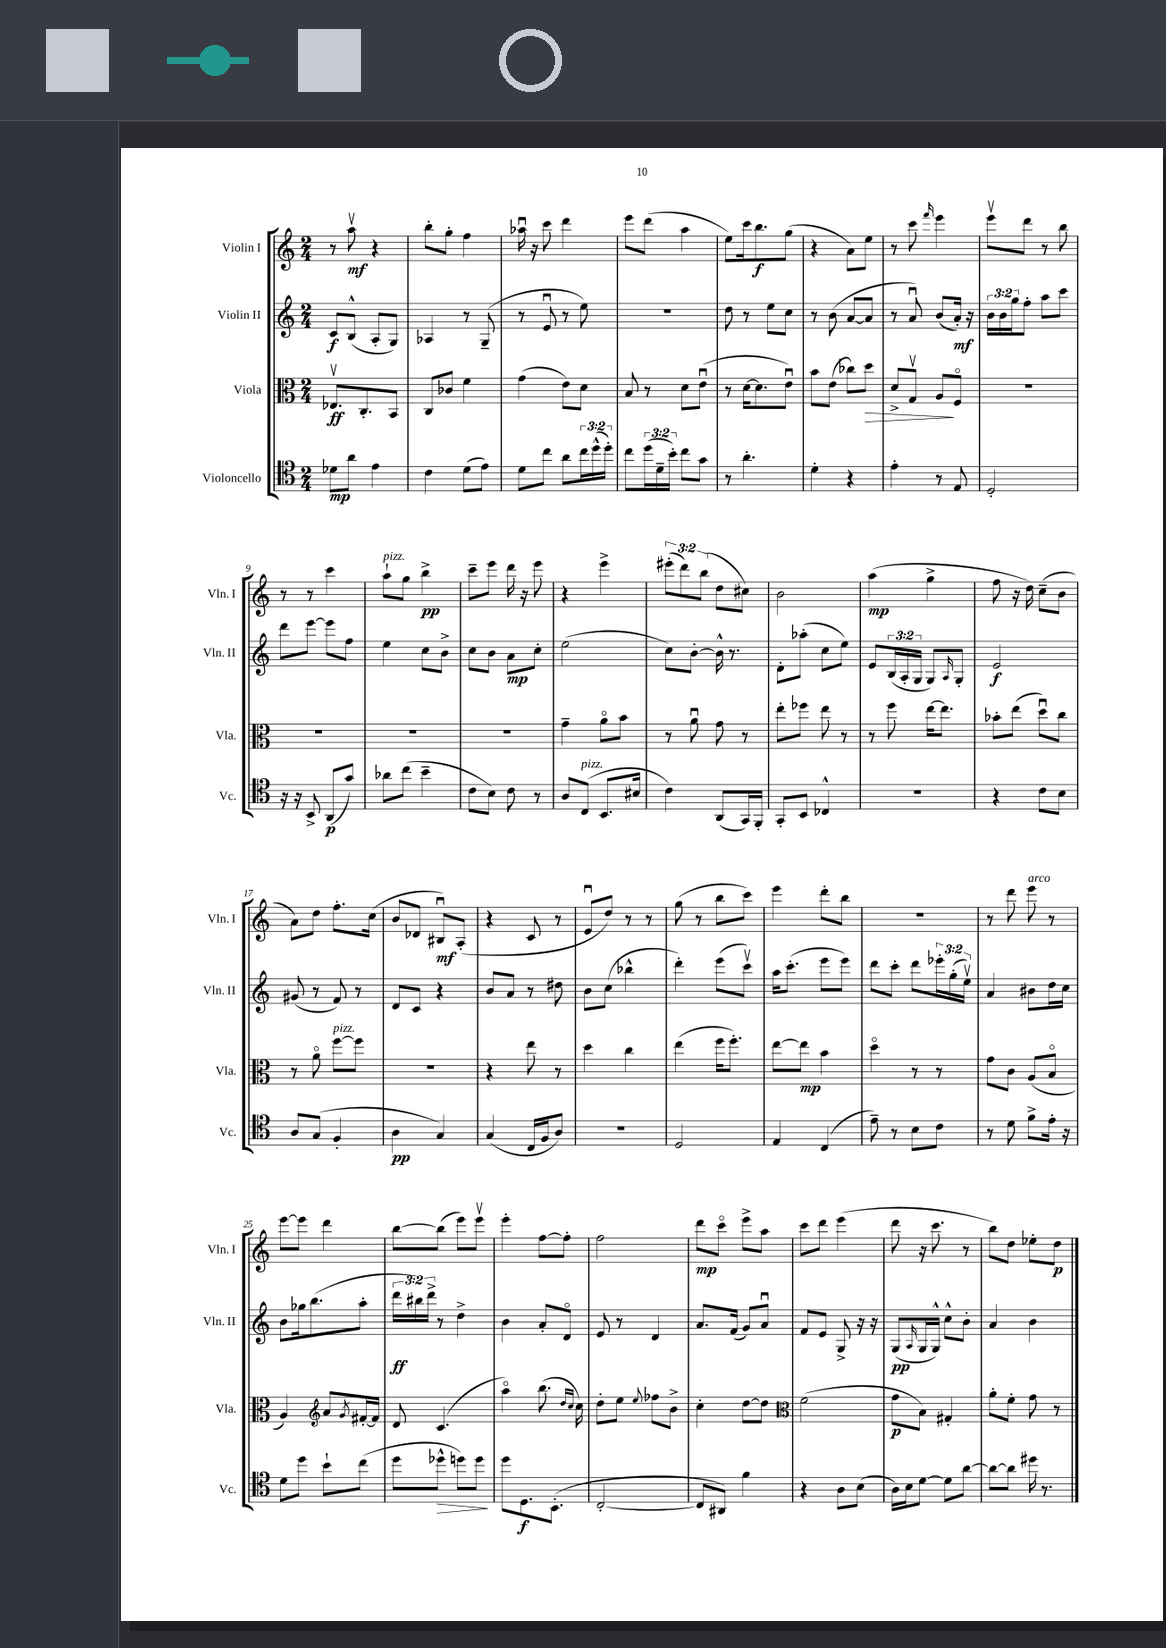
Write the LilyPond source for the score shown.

<<
\new StaffGroup <<
\new Staff = "s0" \with { instrumentName = "Violin I" shortInstrumentName = "Vln. I" } {
    \clef treble \key c \major \numericTimeSignature \time 2/4 \override Staff.TupletNumber.text = #tuplet-number::calc-fraction-text
    r8 a''8\upbow\mf r4 |
    b''8-. g''8-. f''4 |
    aes''16\downbow r16 c'''8 d'''4 |
    e'''8 d'''8( a''4 |
    e''8) c'''16 b''8.\f g''8( |
    r4 a'8) e''8 |
    r8 c'''8 \grace { f'''16 } e'''4 |
    e'''8\upbow d'''8 r8 b''8 |
    r8 r8 c'''4 |
    a''8-!^\markup { \italic "pizz." } g''8 b''4->\pp |
    c'''8-- e'''8 d'''16 r16 e'''8 |
    r4 e'''4-> |
    \tuplet 3/2 { eis'''8-.( d'''8) b''8( } d''8 cis''8) |
    b'2 |
    a''4\mp( g''4-> |
    f''8 r16 d''16) c''8--( b'8 |
    a'8) d''8 f''8.-. c''16( |
    b'8 des'8 bis8\downbow\mf) a8-.( |
    r4 c'8 r8 |
    e'8\downbow d''8) r8 r8 |
    g''8( r8 b''8 c'''8) |
    e'''4 d'''8-. b''8 |
    R2 |
    r8 d'''8 e'''8^\markup { \italic "arco" } r8 |
    e'''8~ e'''8 d'''4 |
    b''8~ b''8( e'''8) e'''8\upbow |
    e'''4-. f''8~ f''8-. |
    f''2 |
    d'''8\mp c'''8\flageolet e'''8-> a''8 |
    c'''8 d'''8 e'''4( |
    d'''8 r16 c'''8. r8 |
    b''8) d''8 ees''8-. d''8\p \bar "|." |
}
\new Staff = "s1" \with { instrumentName = "Violin II" shortInstrumentName = "Vln. II" } {
    \clef treble \key c \major \numericTimeSignature \time 2/4 \override Staff.TupletNumber.text = #tuplet-number::calc-fraction-text
    c'8\f b8-^( a8-. g8) |
    aes4 r8 g8--( |
    r8 e'8\downbow r8 e''8) |
    R2 |
    d''8 r8 e''8 c''8 |
    r8 b'8( a'8~ a'8 |
    r8 a'8\downbow) b'8( a'16-.\mf) r16 |
    \tuplet 3/2 { b'16 b'16 g''16 } f''8-. a''8 c'''8 |
    d'''8 e'''8~ e'''8 f''8 |
    e''4 c''8 b'8-> |
    c''8 b'8 a'8\mp c''8-. |
    e''2( |
    c''8) b'8~-. b'16-^ r8. |
    d'8-. aes''8-.( c''8 e''8) |
    e'8 \tuplet 3/2 { b16( a16-. g16 } g8) \grace { a16 } g8-. |
    e'2\f |
    gis'8( r8 f'8) r8 |
    d'8 c'8 r4 |
    b'8 a'8 r8 dis''8 |
    b'8 c''8( bes''4-^ |
    d'''4-.) e'''8( c'''8\upbow) |
    a''16 c'''8.-.( e'''8 e'''8) |
    d'''8 c'''8-. d'''8 \tuplet 3/2 { ees'''16-. g''16-.( e''16\upbow) } |
    a'4 bis'8 d''16 c''16 |
    b'8 ges''16 b''8.( a''8-. |
    \tuplet 3/2 { d'''16\ff bis''16) d'''16-> } r8 d''4-> |
    b'4 a'8-. d'8\flageolet |
    e'8 r8 d'4 |
    a'8. f'16( g'8) a'8\downbow |
    f'8 e'8 g8-> r16 r16 |
    g8\pp( \grace { a16 } g16 g16-^) c''8-^ b'8-. |
    a'4 b'4 \bar "|." |
}
\new Staff = "s2" \with { instrumentName = "Viola" shortInstrumentName = "Vla." } {
    \clef alto \key c \major \numericTimeSignature \time 2/4
    ees8.\upbow\ff c8.-. b,8 |
    c8 ces'8 f'4 |
    g'4( e'8) d'8 |
    b8 r8 d'8 e'8\downbow( |
    r8 d'16~ d'8. e'8\downbow) |
    b'8 e'8( ces''8) d''8\> |
    d'8-> g8\upbow a8\! f8\flageolet |
    R2 |
    R2 |
    R2 |
    R2 |
    g'4-- a'8\flageolet b'8 |
    r8 a'8\downbow g'8 r8 |
    e''8-. fes''8 e''8 r8 |
    r8 f''8 e''16~ e''8. |
    bes'8-. e''8( d''8\downbow) c''8 |
    r8 a'8\flageolet f''8~^\markup { \italic "pizz." } f''8 |
    R2 |
    r4 e''8 r8 |
    d''4 c''4 |
    e''4( f''16 f''8.-.) |
    e''8~ e''8\mp b'4 |
    d''4\flageolet r8 r8 |
    g'8 c'8 a8( b8\flageolet |
    a4) \clef treble a'8 \acciaccatura { g'8 } fis'16~-. fis'16 |
    d'8 c'4.( |
    a''4\flageolet) b''8.( \grace { d''16 c''16 } c''16) |
    d''8-. e''8 \appoggiatura { e''8 } fes''8 b'8-> |
    c''4-. d''8~ d''8 |
    \clef alto f'2( |
    g'8\p b8) gis4-. |
    a'8-. f'8-. g'8 r8 \bar "|." |
}
\new Staff = "s3" \with { instrumentName = "Violoncello" shortInstrumentName = "Vc." } {
    \clef tenor \key c \major \numericTimeSignature \time 2/4 \override Staff.TupletNumber.text = #tuplet-number::calc-fraction-text
    des'8\mp a'8 e'4 |
    c'4 d'8( e'8) |
    d'8 c''8 a'8 \tuplet 3/2 { c''16 d''16-^( d''16-.) } |
    c''8 \tuplet 3/2 { d''16( d'16-- b'16-.) } c''8 g'8 |
    r8 a'4.-. |
    d'4-. r4 |
    e'4-. r8 e8 |
    d2-. |
    r16 r16 b,8-> a,8\p( g'8) |
    aes'8 c''8( b'4-- |
    c'8 b8) c'8 r8 |
    a8 c8^\markup { \italic "pizz." }( b,8. bis16 |
    c'4) a,8( g,16) f,16-. |
    g,8-. b,8 ces4-^ |
    r2 |
    r4 c'8 b8 |
    a8 g8( f4-. |
    a4\pp g4) |
    g4( c16 f16 a8) |
    r2 |
    d2 |
    e4 c4( |
    e'8--) r8 b8 c'8 |
    r8 d'8 f'8-> e'16-. r16 |
    d'8 d''8 b'8-! c''8( |
    d''8 des''8-^\> d''8) d''8\! |
    d''8 d8.\f b,8.-.( |
    c2~-. |
    c8 ais,8) f'4 |
    r4 a8 b8( |
    a16) b16 d'8~ d'8 a'8~ |
    a'8~ a'8 dis''16 r8. \bar "|." |
}
>>
>>
